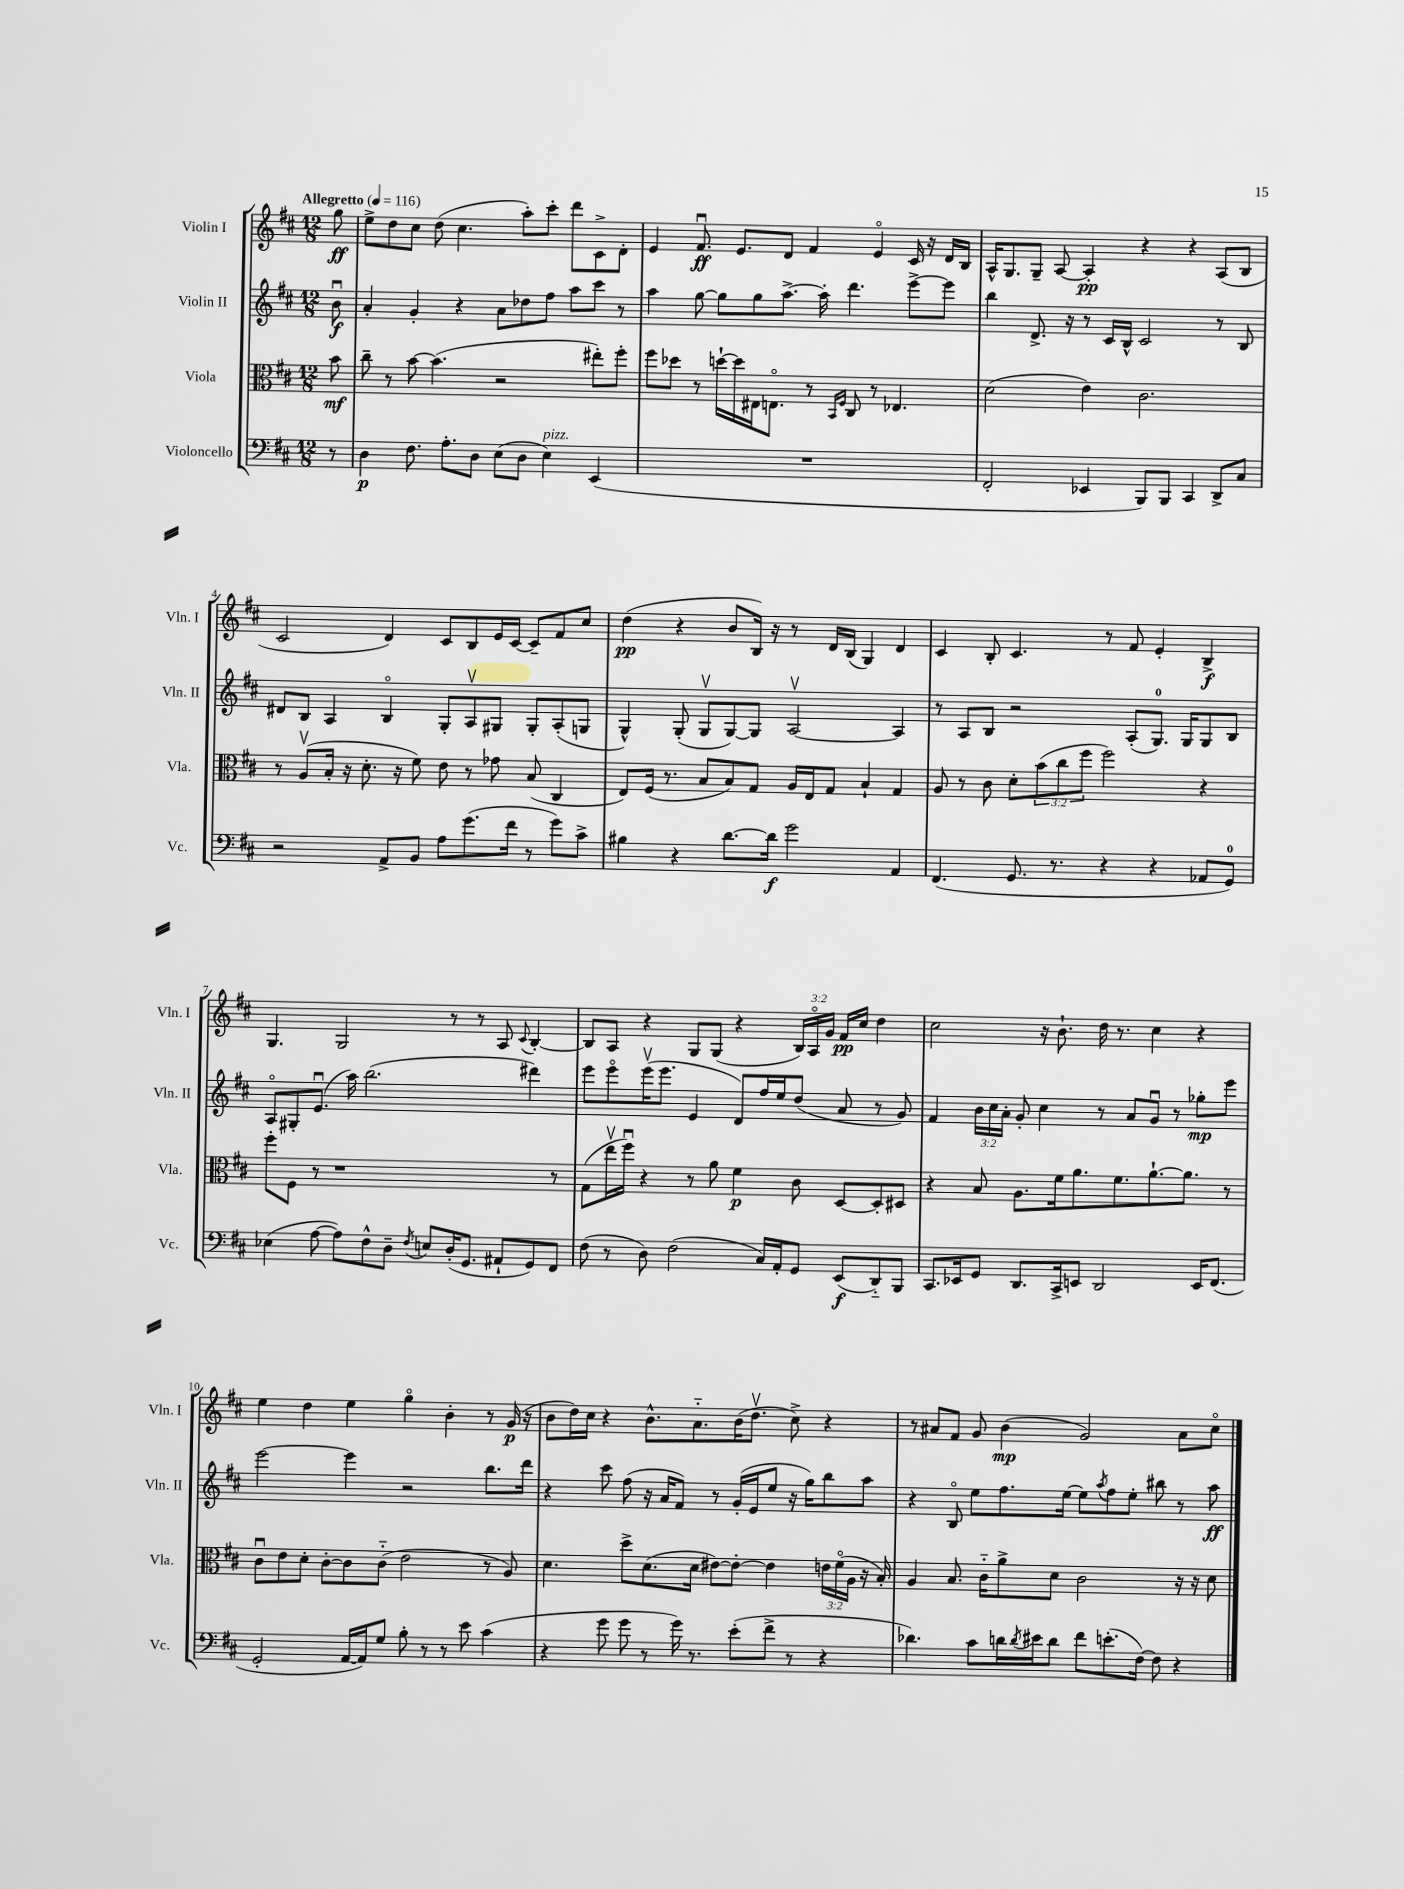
<<
\new StaffGroup <<
\new Staff = "s0" \with { instrumentName = "Violin I" shortInstrumentName = "Vln. I" } {
    \clef treble \key d \major \numericTimeSignature \time 12/8 \override Staff.TupletNumber.text = #tuplet-number::calc-fraction-text \partial 8 \tempo "Allegretto" 4 = 116
    g''8\ff |
    e''8-> d''8 cis''8 d''8( cis''4. a''8-.) cis'''8-. d'''8 cis'8-> d'8-. |
    e'4 fis'8.\downbow\ff e'8. d'8 fis'4 e'4\flageolet cis'16 r16 d'16 b16 |
    a16-^ g8. g8-- a8~ a4-.\pp r4 r4 a8( b8 |
    cis'2 d'4) cis'8 b8 e'16 cis'16~ cis'8-- fis'8 cis''8 |
    d''4\pp( r4 b'8 b16) r16 r8 d'16 b16( g4) d'4 |
    cis'4 b8-. cis'4. r8 fis'8 e'4-. b4->\f |
    g4. g2 r8 r8 a8 \appoggiatura { cis'8 } b4~-. |
    b8 a8 r4 g8 g8( r4 \tuplet 3/2 { b16) a16\flageolet g'16 } fis'16\pp cis''16 d''4 |
    cis''2 r16 b'8.-! d''16 r8. cis''4 r4 |
    e''4 d''4 e''4 g''4\flageolet b'4-. r8 g'16\p( r16 |
    b'8 d''16) cis''16 r4 b'8.-^ a'8.-_ b'16( d''8.\upbow cis''8->) r4 |
    r8 ais'8 fis'8 g'8 b'4\mp( g'2) ais'8 cis''8\flageolet \bar "|." |
}
\new Staff = "s1" \with { instrumentName = "Violin II" shortInstrumentName = "Vln. II" } {
    \clef treble \key d \major \numericTimeSignature \time 12/8 \override Staff.TupletNumber.text = #tuplet-number::calc-fraction-text \partial 8
    b'8\downbow\f |
    a'4-. g'4-. r4 a'8 des''8 fis''8 a''8 cis'''8 r8 |
    a''4 g''8~ g''8 g''8 a''8.~-> a''16-. d'''4. e'''8~-> e'''8 |
    b''4 d'8.-> r16 r8 cis'16 b16-^ cis'2 r8 b8 |
    dis'8 b8 a4 b4\flageolet g8-. a8\upbow gis8 gis8-. a8-.( g8 |
    g4-^) g8-.( g8\upbow g8~) g8 a2~\upbow a4 |
    r8 a8 b8 r2 a8-.( g8.-0) g16 g8 b8 |
    a8\flageolet gis8-. e'8.\downbow( a''16) b''2.( dis'''4) |
    e'''8 e'''8\flageolet e'''16\upbow( e'''8. e'4 d'8) fis''16 e''16 d''8( a'8 r8 g'8) |
    fis'4 \tuplet 3/2 { b'16 cis''16 a'16-. } g'8-. cis''4 r8 a'8 g'8\downbow r8 ges''8-.\mp e'''8 |
    e'''2~ e'''4 r2 b''8. d'''16 |
    r4 cis'''8 fis''8( r16 a'16 fis'8) r8 g'16-.( e'16 e''8 r16 g''16) b''8 a''8 |
    r4 b8\flageolet e''8 fis''8. e''16~ e''8 \acciaccatura { a''8 } fis''8 e''8-. bis''8 r8 a''8\ff \bar "|." |
}
\new Staff = "s2" \with { instrumentName = "Viola" shortInstrumentName = "Vla." } {
    \clef alto \key d \major \numericTimeSignature \time 12/8 \override Staff.TupletNumber.text = #tuplet-number::calc-fraction-text \partial 8
    b'8\mf |
    cis''8-- r8 b'8~ b'4.( r2 eis''8-.) fis''8-. |
    fis''8 des''8 r8 d''16~-! d''16 eis16 e8.\flageolet r8 \grace { b,16 fis16 } cis8 r8 ees4. |
    d'2( e'4) cis'2. |
    r8 a8\upbow( b16-. r16 d'8.-. r16 fis'8) e'8 r8 ges'8 b8( cis4 |
    e8) fis16( r8. b8 b8) g8 a16 e16 g8 b4-! g4 |
    a8 r8 cis'8 d'8-. \tuplet 3/2 { b'8( cis''8 fis''8 } fis''2) r4 |
    fis''8-. fis8 r8 r1 r8 |
    g8( e''16\upbow fis''16\downbow) r4 r8 a'8 fis'4\p cis'8 d8~ d8-. dis8 |
    r4 b8 a8. fis'16 a'8. fis'8. a'8.~-! a'8. r8 |
    cis'8\downbow e'8 d'8-. cis'8~-. cis'8 cis'8-_( e'2 r8 a8) |
    d'4. d''8-> d'8.( d'16 eis'8~) eis'8~-. eis'4 \tuplet 3/2 { e'16 fis'16\flageolet( a16 } r16 b16-.) |
    a4 b8. cis'16-_ a'8-> d'8 cis'2 r16 r16 d'8 \bar "|." |
}
\new Staff = "s3" \with { instrumentName = "Violoncello" shortInstrumentName = "Vc." } {
    \clef bass \key d \major \numericTimeSignature \time 12/8 \partial 8
    r8 |
    d4\p fis8. a8.-. d8 e8( d8 e4^\markup { \italic "pizz." }) e,4( |
    R1. |
    fis,2-. ees,4 b,,8) b,,8 cis,4 d,8-> cis8 |
    r2 a,8-> b,8 a8 g'8.( fis'16 r8 g'8) cis'8-> |
    bis4 r4 d'8.~ d'16\f g'2 a,4 |
    fis,4.( g,8. r8. r4 r4 aes,8 g,8-0) |
    ees4( a8~ a8) fis8-^ d8-- \acciaccatura { fis8 } e8 d16-.( g,8. ais,8-! g,8) fis,8 |
    fis8( r8 d8) fis2( cis16) a,16-. g,8 e,8\f( d,8-_) b,,8 |
    cis,8. ees,16 g,8 d,8. cis,16-> e,8 d,2 e,16 fis,8.( |
    g,2-. a,16~ a,16) g8 b8-. r8 r8 e'8 cis'4( |
    r4 g'8 g'8 r8 g'16) r8. e'8-.( fis'8-> r8 r4 |
    des'4.) cis'8 d'16 \acciaccatura { d'8 } eis'16 d'8 fis'8 e'8.-.( fis16~) fis8 r4 \bar "|." |
}
>>
>>
